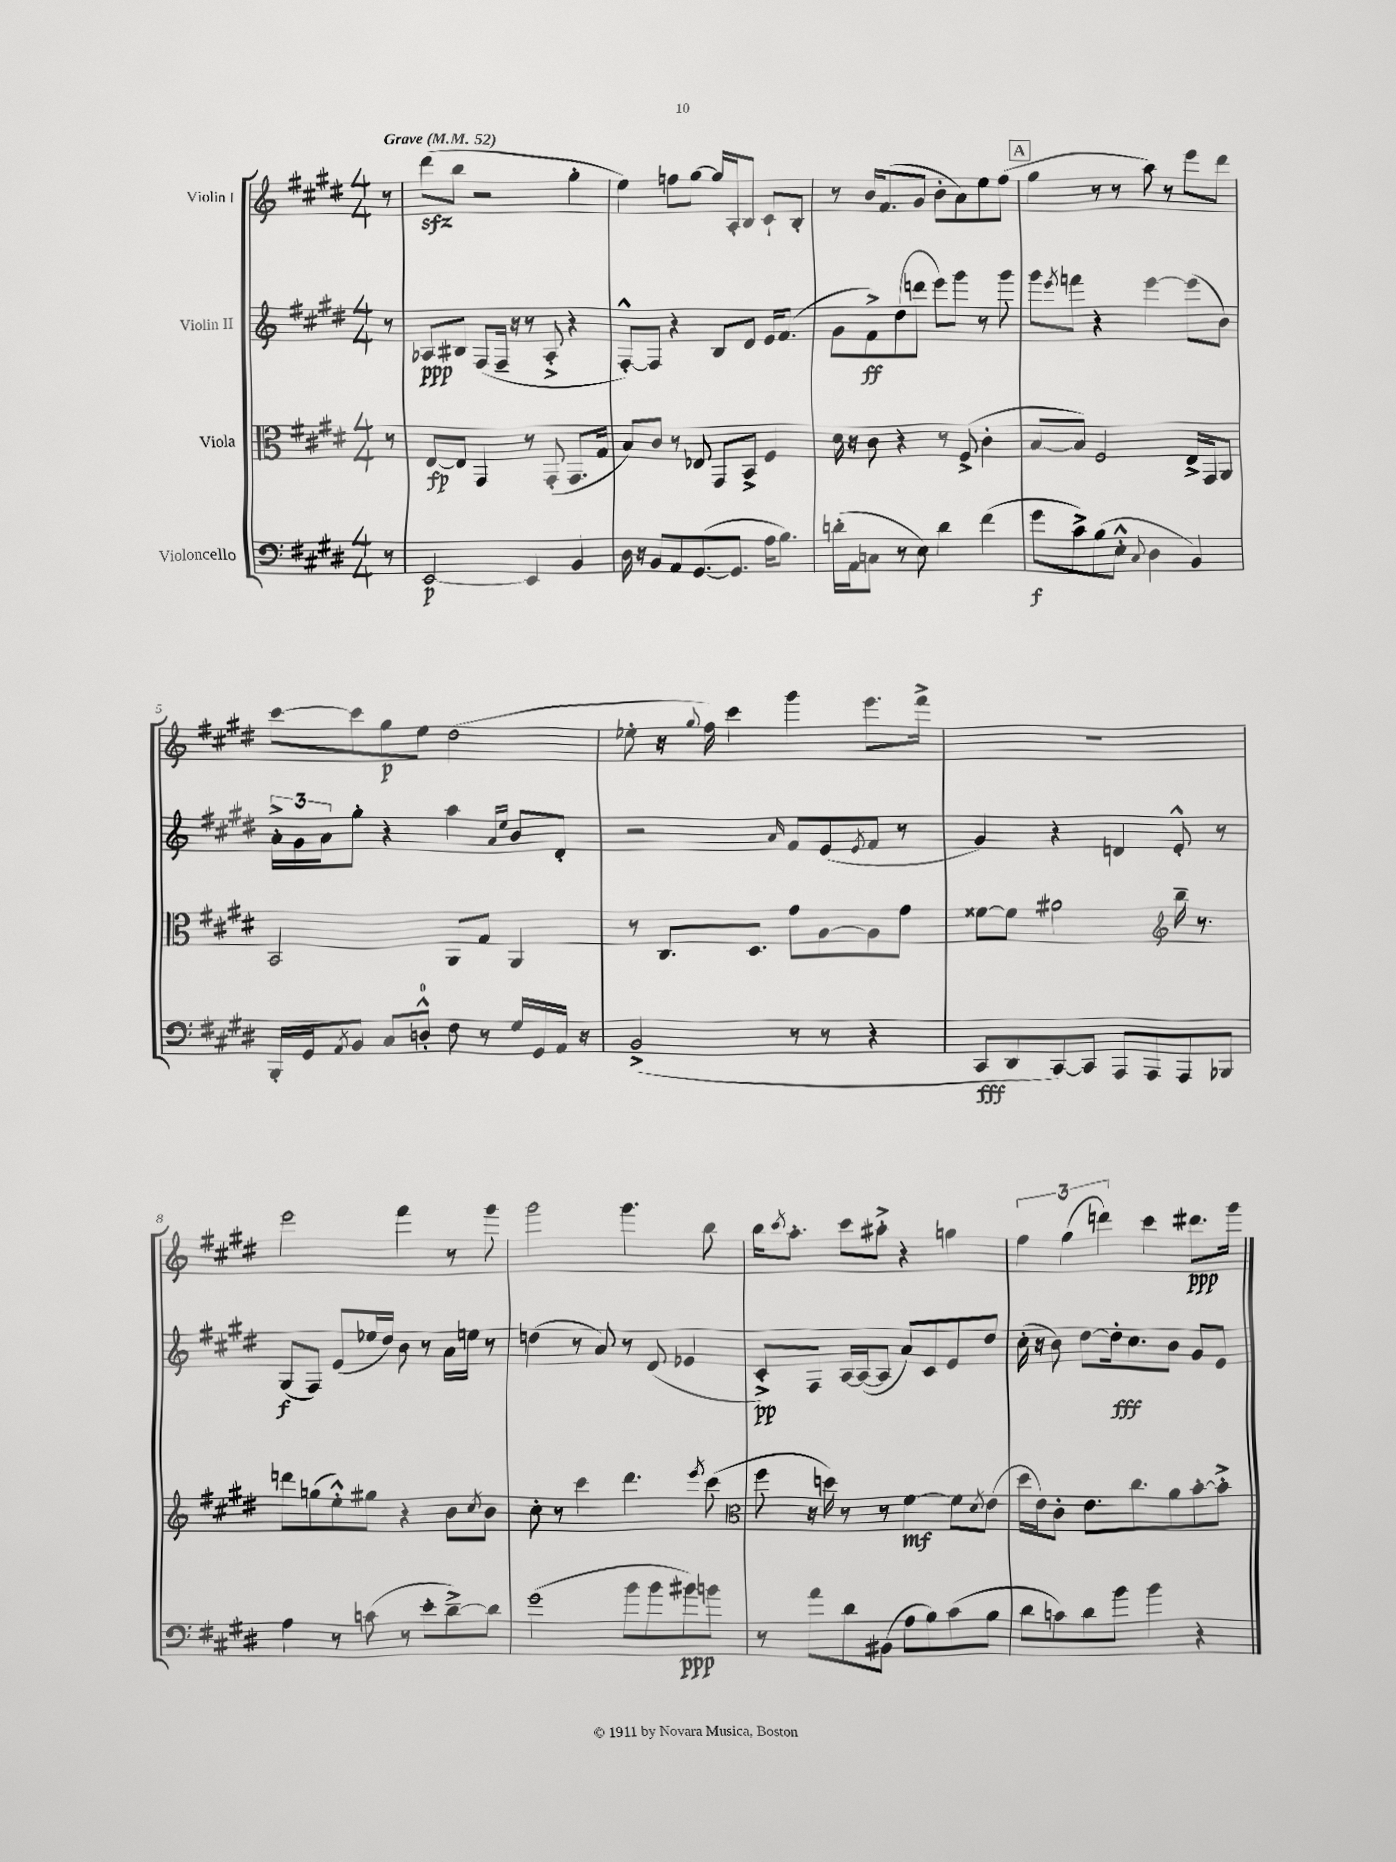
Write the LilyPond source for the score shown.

<<
\new StaffGroup <<
\new Staff = "s0" \with { instrumentName = "Violin I" } {
    \clef treble \key e \major \numericTimeSignature \time 4/4 \partial 8 \tempo "Grave" 4 = 52
    r8 |
    dis'''8\sfz( b''8 r2 gis''4-. |
    e''4) f''8 gis''8~ gis''16 a16-. b8 cis'8-! b8-. |
    r8 b'16 fis'8.( gis'8 b'8-. a'8) e''8 fis''8( |
    \mark \markup { \box "A" } gis''4 r8 r8 a''8) r8 e'''8 dis'''8 |
    cis'''8~ cis'''8 gis''8\p e''8 dis''2( |
    ees''8-. r16 \appoggiatura { gis''8 } fis''16) cis'''4 gis'''4 e'''8. fis'''16-> |
    R1 |
    e'''2 fis'''4 r8 gis'''8 |
    gis'''2 gis'''4. b''8 |
    b''16 \acciaccatura { cis'''8 } a''8.-. cis'''8 ais''8-.-> r4 g''4 |
    \tuplet 3/2 { fis''4 gis''4( d'''4) } cis'''4 dis'''8.\ppp gis'''16 \bar "|." |
}
\new Staff = "s1" \with { instrumentName = "Violin II" } {
    \clef treble \key e \major \numericTimeSignature \time 4/4 \partial 8
    r8 |
    aes8\ppp bis8 fis8( fis16-- r16 r8 aes8-.-> r4 |
    fis8~-.-^) fis8 r4 b8 dis'8 e'16 fis'8.( |
    gis'8 fis'8->\ff) dis''8( d'''8 e'''8) gis'''8 r8 gis'''8 |
    \mark \markup { \box "A" } gis'''8 \acciaccatura { e'''8 } f'''8 r4 e'''4~ e'''8( b'8) |
    \tuplet 3/2 { a'16-.-> gis'16 a'16 } gis''8-. r4 a''4 \grace { a'16 e''16 } b'8 dis'8-. |
    r2 \grace { a'16 } fis'8 e'8( \acciaccatura { e'8 } fis'8 r8 |
    gis'4) r4 d'4 e'8-.-^ r8 |
    gis8\f( fis8) e'8( ees''16 dis''16) b'8 r8 a'16 e''16 r8 |
    d''4( r8 a'8) r8 dis'8( ees'4 |
    cis'8-.->\pp) fis8 a16~ a16~( a8 a'8) cis'8 e'8 dis''8 |
    cis''16-.( r16 b'8) dis''8~ dis''16-.\fff cis''8. b'8 gis'8 e'8 \bar "|." |
}
\new Staff = "s2" \with { instrumentName = "Viola" } {
    \clef alto \key e \major \numericTimeSignature \time 4/4 \partial 8
    r8 |
    e8~\fp e8 gis,4 r8 gis,8-.( gis,8. gis16 |
    b8) cis'8 r8 ees8 gis,8 b,8-> fis4 |
    dis'16 r16 cis'8 r4 r8 fis8->( cis'4-. |
    \mark \markup { \box "A" } b8~ b8) fis2 e16-> gis,16 a,8 |
    b,2 a,8 gis8 a,4 |
    r8 cis8. dis8. gis'8 a8~ a8 gis'8 |
    fisis'8~ fisis'8 ais'2 \clef treble b''16-- r8. |
    d'''8 g''8( e''8-.-^) gis''8 r4 b'8 \acciaccatura { cis''8 } b'8 |
    cis''8-. r8 cis'''4 dis'''4. \acciaccatura { e'''8 } cis'''8( |
    \clef alto fis''8 r16 d''16) r8 r8 fis'4~\mf fis'8 \acciaccatura { dis'8 } e'8( |
    dis''16 e'16) cis'8-. e'8. cis''8. a'8 b'8~-. b'8-.-> \bar "|." |
}
\new Staff = "s3" \with { instrumentName = "Violoncello" } {
    \clef bass \key e \major \numericTimeSignature \time 4/4 \partial 8
    r8 |
    e,2~\p e,4 b,4 |
    dis16 r16 b,8 a,8 gis,8.~( gis,8. a16 b8.) |
    d'16-.( a,16 c8 r8 e8) d'4 fis'4( |
    \mark \markup { \box "A" } gis'8\f cis'8->) b8( e8-.-^ \appoggiatura { cis8 } dis4 b,4) |
    b,,16-. gis,16 \acciaccatura { a,8 } b,8 cis8 d8-0-.-^ fis8 r8 gis16 gis,16 a,16 r16 |
    b,2->( r8 r8 r4 |
    cis,8\fff dis,8 cis,8~) cis,8 a,,8 a,,8 a,,8 bes,,8 |
    a4 r8 c'8( r8 e'8-. dis'8~--->) dis'8 |
    gis'2( b'8 b'8 bis'8\ppp) b'8 |
    r8 a'8 dis'8 bis,8( a8 b8) cis'8( b8 |
    dis'8 c'8) dis'8 b'8 b'4 r4 \bar "|." |
}
>>
>>
